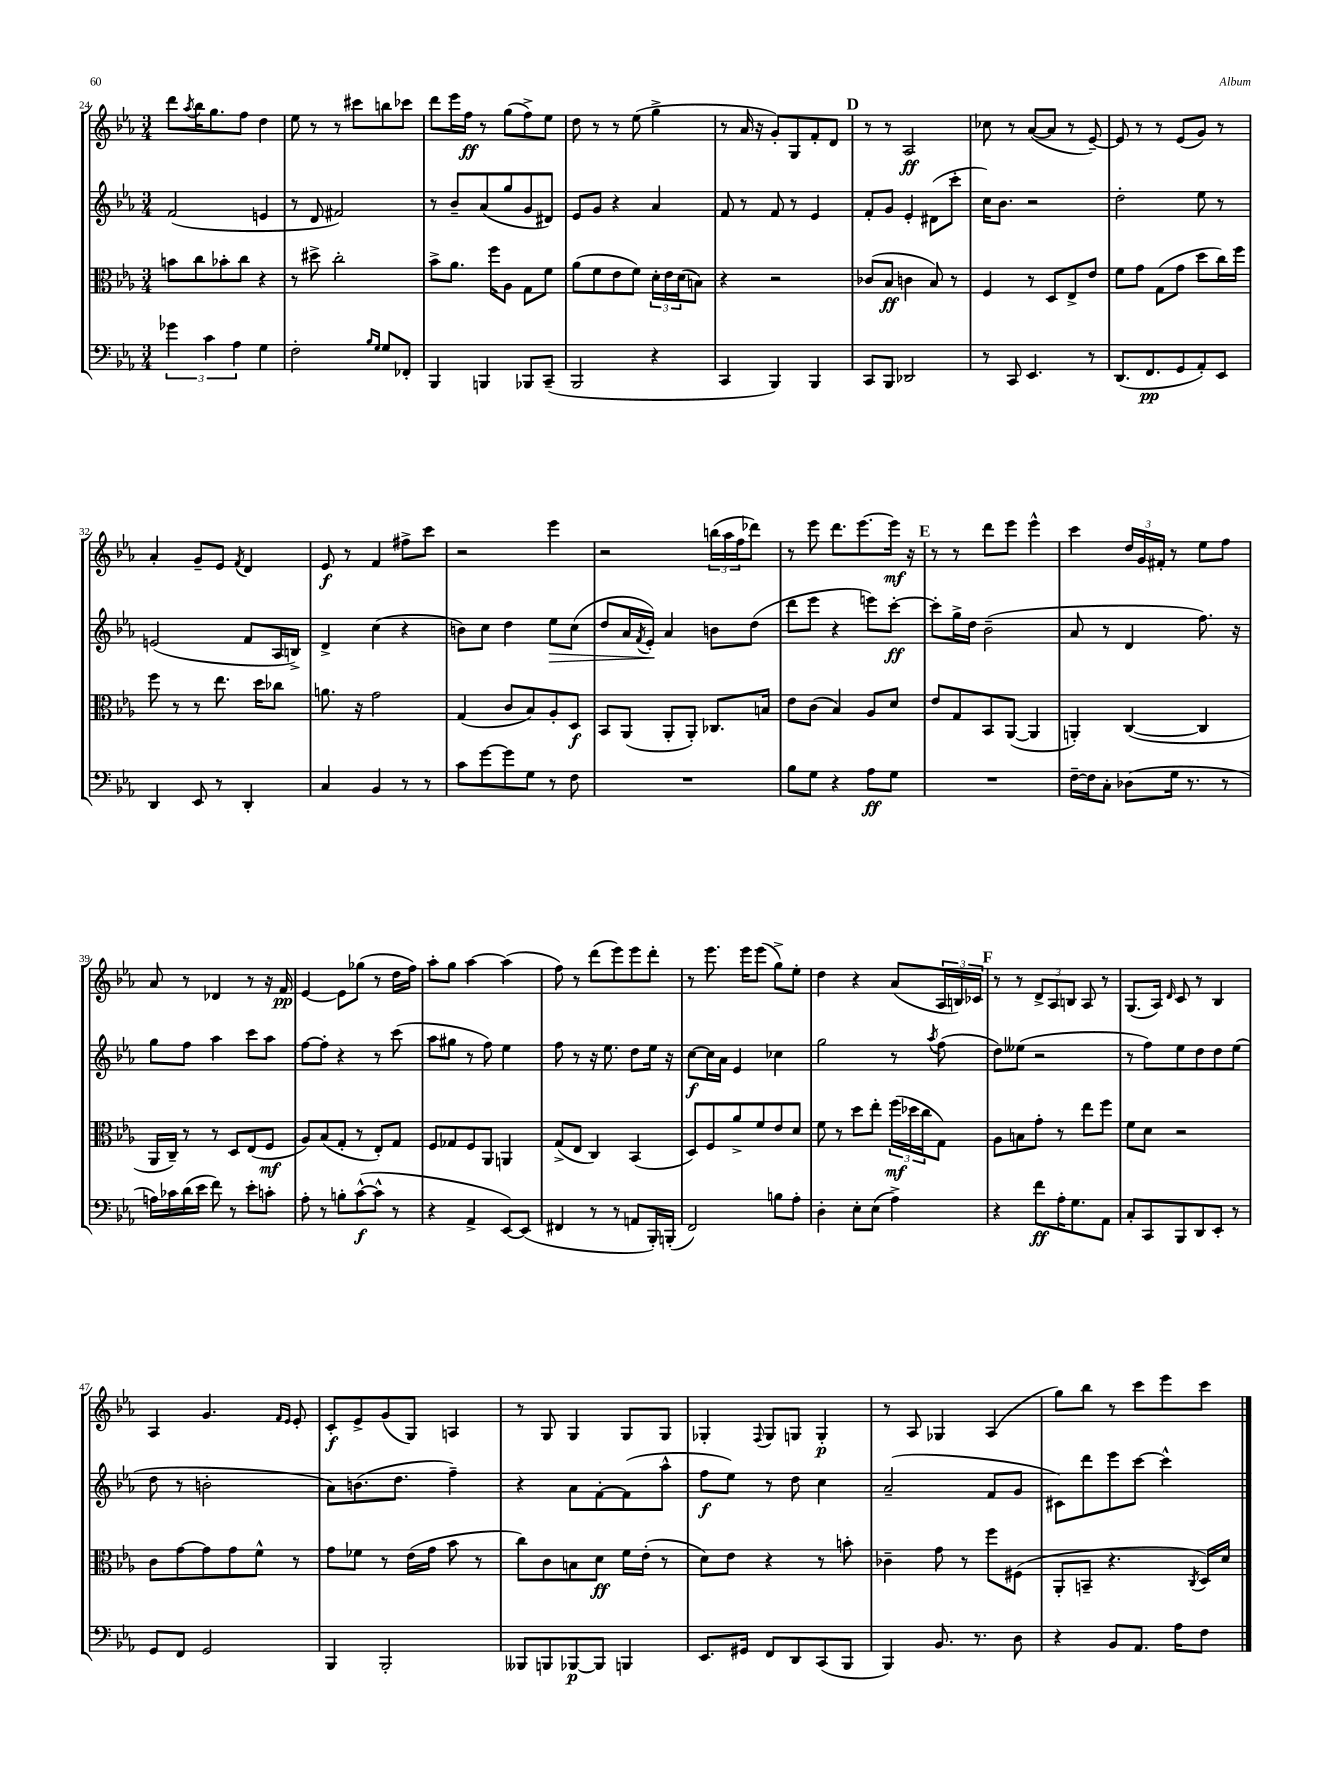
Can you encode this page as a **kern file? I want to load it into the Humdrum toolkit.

**kern	**kern	**kern	**kern
*staff4	*staff3	*staff2	*staff1
*clefF4	*clefC3	*clefG2	*clefG2
*k[b-e-a-]	*k[b-e-a-]	*k[b-e-a-]	*k[b-e-a-]
*M3/4	*M3/4	*M3/4	*M3/4
6g-	8b	(2f	8ddd
.	.	.	8qaa-
.	8cc	.	16bb-
6c	.	.	.
.	.	.	8.gg
.	8b-'	.	.
6A-	.	.	.
.	8cc	.	8ff
4G	4r	4e	4dd
=	=	=	=
2F'	8r	8r	8ee-
.	8dd#^	8d	8r
.	2cc'	2f#)	8r
.	.	.	8ccc#
16qqB-	.	.	.
16qqG	.	.	.
8G	.	.	8bb
8FF-'	.	.	8ccc-
=	=	=	=
4BBB-	8b-^	8r	8ddd
.	8.a-	8b-~	16eee-
.	.	.	16ff
4BBB	.	(8a-	8r
.	16ff	.	.
.	8A-	8gg	(8gg
8BBB-	8G	8g	8ff^)
(8CC~	8f	8d#)	8ee-
=	=	=	=
2BBB-	(8a-	8e-	8dd
.	8f	8g	8r
.	8e-	4r	8r
.	8f)	.	(8ee-
4r	24d'	4a-	4gg^
.	24e-	.	.
.	(24d	.	.
.	8B)	.	.
=	=	=	=
4CC	4r	8f	8r
.	.	8r	16a-
.	.	.	16r
4BBB-)	2r	8f	8g')
.	.	8r	8G
4BBB-	.	4e-	8f'
.	.	.	8d
=	=	=	=
8CC	(8c-	8f'	8r
8BBB-	8B-	8g	8r
2DD-	4c	4e-'	2A-
.	8B-)	(8d#	.
.	8r	8ccc'	.
=	=	=	=
8r	4F	16cc)	8cc-
.	.	8.b-	.
8CC	.	.	8r
4.EE-	8r	2r	([8a-
.	8D	.	8a-]
.	8E-^	.	8r
8r	8e-	.	[8e-~)
=	=	=	=
(8.DD	8f	2dd'	8e-]
.	8g	.	8r
8.FF	.	.	.
.	(8G	.	8r
8GG	8g	.	(8e-
8AA-')	8dd	8ee-	8g)
8EE-	16cc)	8r	8r
.	16ff	.	.
=	=	=	=
4DD	8ff	(2e	4a-'
.	8r	.	.
8EE-	8r	.	8g~
8r	8.ee-	.	8e-
.	.	.	8qf
4DD'	.	8f	4d
.	16dd	.	.
.	8cc-	16A-	.
.	.	16B^)	.
=	=	=	=
4C	8.a	4d^	8e-
.	.	.	8r
.	16r	.	.
4BB-	2g	(4cc	4f
8r	.	4r	8ff#^
8r	.	.	8ccc
=	=	=	=
8c	(4G	8b)	2r
[8g	.	8cc	.
8g]	8c	4dd	.
8G	8B-)	.	.
8r	8A-'	8ee-	4eee-
8F	8D	(8cc	.
=	=	=	=
2.r	8BB-	8dd	2r
.	(8AA-	16a-	.
.	.	8qf	.
.	.	16e-')	.
.	8AA-'	4a-	.
.	8AA-')	.	.
.	8.C-	8b	(24bb
.	.	.	24aa-
.	.	.	24ff
.	.	(8dd	8ddd-)
.	16B	.	.
=	=	=	=
8B-	8e-	8ddd	8r
8G	(8c	8eee-	8eee-
4r	4B-)	4r	8.ddd
.	.	.	[8.eee-
8A-	8A-	8eee)	.
8G	8d	[8ccc'	16eee-]
.	.	.	16r
=	=	=	=
2.r	8e-	8ccc']	8r
.	8G	16gg^	8r
.	.	16dd	.
.	8BB-	(2b-~	8ddd
.	([8AA-	.	8eee-
.	4AA-]	.	4eee-^^
=	=	=	=
[16F~	4AA')	8a-	4ccc
16F]	.	.	.
8C'	.	8r	.
(8D-	([4C	4d	24dd
.	.	.	24g
.	.	.	24f#'
16G	.	.	8r
8.r	.	.	.
.	4C]	8.ff)	8ee-
8r	.	.	8ff
.	.	16r	.
=	=	=	=
16A)	16AA-	8gg	8a-
16c-	16C~)	.	.
(16d	8r	8ff	8r
16e-	.	.	.
8f)	8r	4aa-	4d-
8r	8D	.	.
8e-'	(8E-	8ccc	8r
8c'	8F	8aa-	16r
.	.	.	16f
=	=	=	=
8A-'	8A-)	[8ff	[4e-
8r	(8B-	8ff']	.
8B'	8G'	4r	8e-]
([8c^^	8r	.	(8gg-
8c^^]	8E-')	8r	8r
8r	8G	(8ccc	16dd
.	.	.	16ff)
=	=	=	=
4r	8F	8aa-	8aa-'
.	8G-	8gg#	8gg
4AA-^	8F	8r	[4aa-
.	8AA-	8ff)	.
[8EE-)	4AA	4ee-	(4aa-]
(8EE-]	.	.	.
=	=	=	=
4FF#	(8G^	8ff	8ff)
.	8E-	8r	8r
8r	4C)	16r	(8ddd
.	.	8.ee-	.
8r	.	.	8eee-)
8AA	(4BB-	8dd	8eee-
16BBB-')	.	16ee-	8ddd'
(16BBB'	.	16r	.
=	=	=	=
2FF)	8D)	[8cc	8r
.	8F	16cc]	8.eee-
.	.	16a-	.
.	8a-^	4e-	.
.	.	.	16eee-
.	8f	.	(8eee-
8B	8e-	4cc-	8gg^)
8A-'	8d	.	8ee-'
=	=	=	=
4D'	8f	2gg	4dd
.	8r	.	.
8E-'	8dd	.	4r
(8E-	8ee-'	.	.
4A-^)	(24ff	8r	(8a-
.	24dd-	.	.
.	24cc	.	.
.	.	8qaa-	.
.	8G)	(8ff	24A-
.	.	.	24B)
.	.	.	24c-
=	=	=	=
4r	8A-	8dd)	8r
.	8B	(8ee--	8r
8f	8g'	2r	12d^
.	.	.	12A-
16A-'	8r	.	.
.	.	.	12B
8.G	.	.	.
.	8ee-	.	8A-
8AA-	8ff	.	8r
=	=	=	=
8C'	8f	8r	(8.G
8CC	8d	8ff)	.
.	.	.	16A-)
.	.	.	16qqd
8BBB-	2r	8ee-	8c
8DD	.	8dd	8r
8EE-'	.	8dd	4B-
8r	.	(8ee-	.
=	=	=	=
8GG	8c	8dd	4A-
8FF	[8g	8r	.
2GG	8g]	2b'	4.g
.	8g	.	.
.	8f^^	.	.
.	.	.	16qqf
.	.	.	16qqe-
.	8r	.	8e-'
=	=	=	=
4BBB-	8g	8a-)	8c'
.	8f-	(8.b	8e-^
2BBB-'	8r	.	(8g
.	.	8.dd	.
.	(16e-	.	8G)
.	16g	.	.
.	8b-	4ff~)	4A
.	8r	.	.
=	=	=	=
8BBB--	8cc)	4r	8r
8BBB	8c	.	8G
[8BBB-	8B	8a-	4G
8BBB-]	8d	[8f'	.
4BBB	16f	(8f]	8G
.	(16e-'	.	.
.	8r	8aa-^^	8G
=	=	=	=
8.EE-	8d)	8ff	4G-'
.	8e-	8ee-)	.
16GG#	.	.	.
.	.	.	8qqF
8FF	4r	8r	8G-
8DD	.	8dd	8G
(8CC	8r	4cc	4G'
8BBB-	8b'	.	.
=	=	=	=
4BBB-)	4c-~	(2a-~	8r
.	.	.	8A-
8.BB-	8g	.	4G-
.	8r	.	.
8.r	.	.	.
.	8ff	8f	(4A-
8D	(8F#	8g	.
=	=	=	=
4r	8AA-'	8c#)	8gg)
.	8BB~	8ddd	8bb-
8BB-	4.r	8eee-	8r
8.AA-	.	[8ccc	8ccc
.	.	4ccc^^]	8eee-
16A-	.	.	.
.	8qC	.	.
8F	16D)	.	8ccc
.	16d	.	.
==	==	==	==
*-	*-	*-	*-
